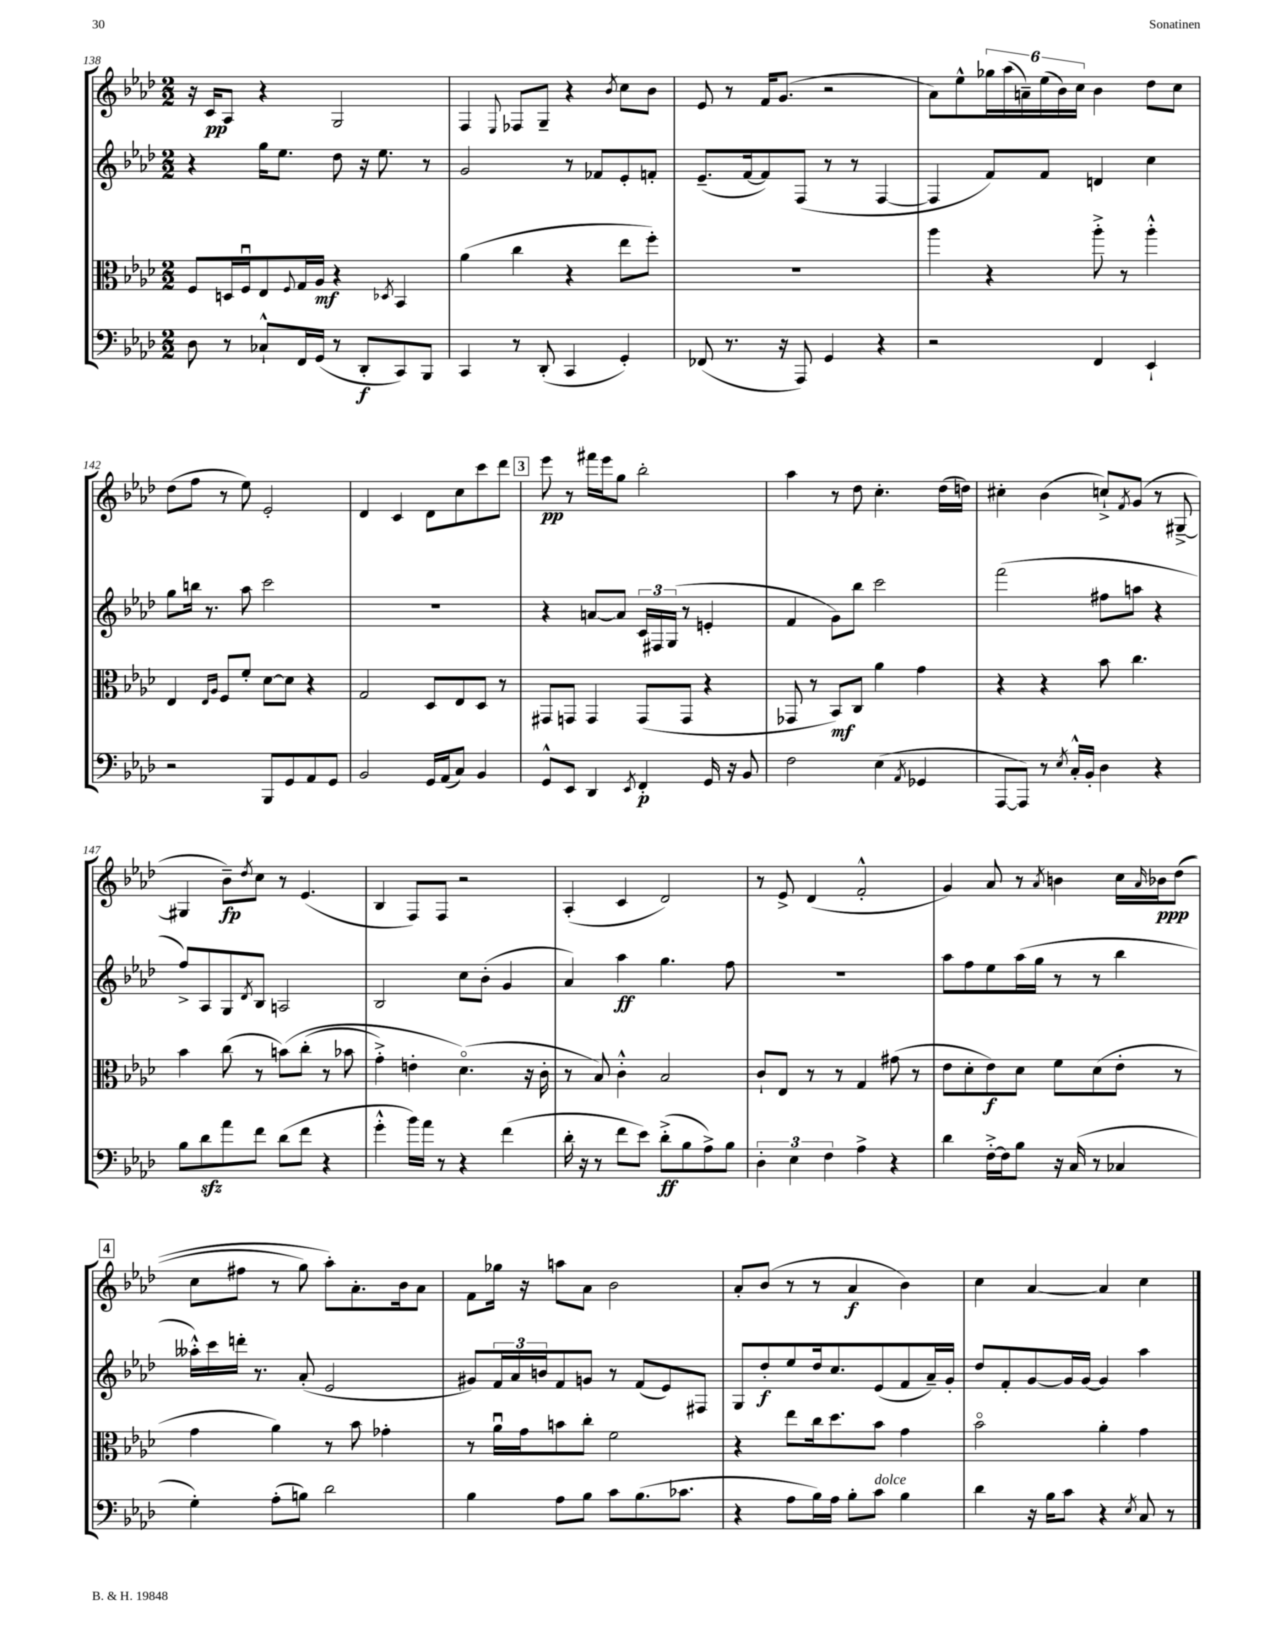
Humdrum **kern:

**kern	**dynam	**kern	**dynam	**kern	**dynam	**kern	**dynam
*part4	*part4	*part3	*part3	*part2	*part2	*part1	*part1
*staff4	*staff4	*staff3	*staff3	*staff2	*staff2	*staff1	*staff1
*clefF4	*	*clefC3	*	*clefG2	*	*clefG2	*
*k[b-e-a-d-]	*	*k[b-e-a-d-]	*	*k[b-e-a-d-]	*	*k[b-e-a-d-]	*
*M2/2	*	*M2/2	*	*M2/2	*	*M2/2	*
=138	=138	=138	=138	=138	=138	=138	=138
8D-\	.	8F/L	.	4r	.	16r	.
.	.	.	.	.	.	16c/KL	pp
8r	.	16Dn/L	.	.	.	8A-/J	.
.	.	16Fu/J	.	.	.	.	.
8C-X`^^/L	.	8E-/	.	16gg\KL	.	4r	.
.	.	.	.	8.ee-\J	.	.	.
.	.	8qqF/	.	.	.	.	.
16FF/L	.	16G/L	.	.	.	.	.
(16GG/JJ	.	16A-/JJ	mf	.	.	.	.
8r	.	4r	.	8dd-\	.	2G/	.
8DD-'/L	f	.	.	16r	.	.	.
.	.	.	.	8.ee-\	.	.	.
.	.	8qD-X/	.	.	.	.	.
8CC/)	.	4BB-/	.	.	.	.	.
8BBB-/J	.	.	.	8r	.	.	.
=139	=139	=139	=139	=139	=139	=139	=139
4CC/	.	(4a-\	.	2g/	.	4F/	.
.	.	.	.	.	.	8qqE-/	.
8r	.	4cc\	.	.	.	8F-X/L	.
(8DD-'/	.	.	.	.	.	8G~/J	.
4CC/	.	4r	.	8r	.	4r	.
.	.	.	.	8f-X/L	.	.	.
.	.	.	.	.	.	8qb-/	.
4GG'/)	.	8ee-\L	.	8e-'/	.	8cc\L	.
.	.	8ff'\J)	.	8fn'/J	.	8b-\J	.
=140	=140	=140	=140	=140	=140	=140	=140
(8FF-X/	.	1r	.	(8.e-~/L	.	8e-/	.
8.r	.	.	.	.	.	8r	.
.	.	.	.	[16f/k	.	.	.
.	.	.	.	8f/])	.	16f/KL	.
16r	.	.	.	.	.	(8.g/J	.
8AAA-/)	.	.	.	(8F/J	.	.	.
4GG/	.	.	.	8r	.	2r	.
.	.	.	.	8r	.	.	.
4r	.	.	.	[4F/	.	.	.
=141	=141	=141	=141	=141	=141	=141	=141
2r	.	4aa-\	.	4F/]	.	8a-\L)	.
.	.	.	.	.	.	8ee-^^\	.
.	.	4r	.	8f/L)	.	24gg-X\L	.
.	.	.	.	.	.	(24aa-\	.
.	.	.	.	.	.	24an~\)	.
.	.	.	.	8f/J	.	(24ee-\	.
.	.	.	.	.	.	24b-\)	.
.	.	.	.	.	.	24cc\JJ	.
4FF/	.	8aa-'^\	.	4dn/	.	4b-\	.
.	.	8r	.	.	.	.	.
4EE-`/	.	4aa-'^^\	.	4cc\	.	8dd-\L	.
.	.	.	.	.	.	8cc\J	.
!!LO:LB:g=z
=142	=142	=142	=142	=142	=142	=142	=142
2r	.	4E-/	.	8gg\L	.	(8dd-\L	.
.	.	.	.	16bbn\Jk	.	8ff\J	.
.	.	.	.	8.r	.	.	.
.	.	16qqE-/LL	.	.	.	.	.
.	.	16qqA-/JJ	.	.	.	.	.
.	.	8F/L	.	.	.	8r	.
.	.	8f'/J	.	8aa-\	.	8ee-\)	.
8BBB-/L	.	[8d-\L	.	2ccc\	.	2e-'/	.
8GG/	.	8d-\J]	.	.	.	.	.
8AA-/	.	4r	.	.	.	.	.
8GG/J	.	.	.	.	.	.	.
=143	=143	=143	=143	=143	=143	=143	=143
2BB-/	.	2G/	.	1r	.	4d-/	.
.	.	.	.	.	.	4c/	.
16GG/LL	.	8D-/L	.	.	.	8d-\L	.
(16AA-/J	.	.	.	.	.	.	.
8C/J)	.	8E-/	.	.	.	8cc\	.
4BB-/	.	8D-/J	.	.	.	8ccc\	.
.	.	8r	.	.	.	8ddd-\J	.
!!LO:REH:place=s1:t=3
=144	=144	=144	=144	=144	=144	=144	=144
8GG^^/L	.	8GG#X/L	.	4r	.	8eee-\	pp
8EE-/J	.	8GGn/J	.	.	.	8r	.
4DD-/	.	4GG/	.	[8an/L	.	16fff#X\LL	.
.	.	.	.	.	.	16eee-\J	.
.	.	.	.	8a/J]	.	8gg\J	.
8qEE-/	.	.	.	.	.	.	.
4FF'/	p	(8GG/L	.	24c/LL	.	2bb-'\	.
.	.	.	.	24F#X/	.	.	.
.	.	.	.	(24G/JJ	.	.	.
.	.	8GG/J	.	8r	.	.	.
16GG/	.	4r	.	4en'/	.	.	.
16r	.	.	.	.	.	.	.
8BB-/	.	.	.	.	.	.	.
=145	=145	=145	=145	=145	=145	=145	=145
2F\	.	8GG-X/	.	4f/	.	4aa-\	.
.	.	8r	.	.	.	.	.
.	.	8BB-/L)	mf	8g\L)	.	8r	.
.	.	8C/J	.	8bb-\J	.	8dd-\	.
(4E-\	.	4a-\	.	2ccc\	.	4.cc'\	.
8qAA-/	.	.	.	.	.	.	.
4GG-X/	.	4g\	.	.	.	.	.
.	.	.	.	.	.	(16dd-\LL	.
.	.	.	.	.	.	16ddn\JJ)	.
=146	=146	=146	=146	=146	=146	=146	=146
[8AAA-/L	.	4r	.	(2fff\	.	4cc#X'\	.
8AAA-/J])	.	.	.	.	.	.	.
8r	.	4r	.	.	.	(4b-\	.
8qE-/	.	.	.	.	.	.	.
16C'^^/LL	.	.	.	.	.	.	.
16BB-'/JJ	.	.	.	.	.	.	.
4D-\	.	8b-\	.	8ff#X\L	.	8ccn`^/L)	.
.	.	.	.	.	.	8qf/	.
.	.	4.cc\	.	8aan\J	.	(8g/J	.
4r	.	.	.	4r	.	8r	.
.	.	.	.	.	.	[8G#X~^/	.
!!LO:LB:g=z
=147	=147	=147	=147	=147	=147	=147	=147
8B-\L	.	4b-\	.	8ff^/L)	.	4G#X/]	.
8d-zz\	.	.	.	8A-/	.	.	.
8a-\	.	(8cc\	.	8G/	.	8b-~\L)	fp
.	.	.	.	8qd-/	.	8qdd-/	.
8f\J	.	8r	.	8B-/J	.	8cc\J	.
(8d-\L	.	(8bn\L)	.	2An/	.	8r	.
8f\J	.	(8cc'\J	.	.	.	(4.e-/	.
4r	.	8r	.	.	.	.	.
.	.	8b-X\	.	.	.	.	.
=148	=148	=148	=148	=148	=148	=148	=148
4g'^^\	.	4g'^\)	.	2B-/	.	4B-/	.
16b-\LL)	.	4en'\	.	.	.	8F/L)	.
16a-\JJ	.	.	.	.	.	.	.
8r	.	.	.	.	.	8F/J	.
4r	.	(4.d-\)	.	8cc\L	.	2r	.
.	.	.	.	(8b-'\J	.	.	.
(4f\	.	.	.	4g/	.	.	.
.	.	16r	.	.	.	.	.
.	.	16c'\	.	.	.	.	.
=149	=149	=149	=149	=149	=149	=149	=149
16d-'\	.	8r	.	4a-/)	.	(4A-'/	.
16r	.	.	.	.	.	.	.
8r	.	8B-/)	.	.	.	.	.
8f\L	.	4c'^^\	.	4aa-\	ff	4c/	.
8e-\J)	.	.	.	.	.	.	.
(8d-'^\L	ff	2B-/	.	4.gg\	.	2d-/)	.
8B-\	.	.	.	.	.	.	.
8A-^\)	.	.	.	.	.	.	.
8B-\J	.	.	.	8ff\	.	.	.
=150	=150	=150	=150	=150	=150	=150	=150
6D-'\	.	8c`/L	.	1r	.	8r	.
.	.	8E-/J	.	.	.	8e-^/	.
6E-\	.	.	.	.	.	.	.
.	.	8r	.	.	.	(4d-/	.
6F\	.	.	.	.	.	.	.
.	.	8r	.	.	.	.	.
4A-^\	.	4G/	.	.	.	2f'^^/	.
4r	.	(8g#X\	.	.	.	.	.
.	.	8r	.	.	.	.	.
=151	=151	=151	=151	=151	=151	=151	=151
4d-\	.	8e-\L	.	8aa-\L	.	4g/)	.
.	.	8d-'\	.	8ff\	.	.	.
[16F'^\LL	.	8e-\)	f	8ee-\	.	8a-/	.
16F\J]	.	.	.	.	.	.	.
8B-\J	.	8d-\J	.	(16aa-\L	.	8r	.
.	.	.	.	16gg\JJ	.	.	.
.	.	.	.	.	.	8qa-/	.
16r	.	8f\L	.	8r	.	4bn\	.
(16C/	.	.	.	.	.	.	.
8r	.	(8d-\	.	8r	.	.	.
4C-X/	.	8e-'\J	.	4bb-\	.	16cc\LL	.
.	.	.	.	.	.	16qqa-/	.
.	.	.	.	.	.	16b-X\J	ppp
.	.	8r	.	.	.	((8dd-\J	.
!!LO:LB:g=z
!!LO:REH:place=s1:t=4
=152	=152	=152	=152	=152	=152	=152	=152
4G'\)	.	4g\	.	16aa--X'^^\LL)	.	8cc\L	.
.	.	.	.	16ccc\	.	.	.
.	.	.	.	16dddn'\JJ	.	8ff#X\J	.
.	.	.	.	8.r	.	.	.
(8A-'\L	.	4a-\)	.	.	.	8r	.
8Bn\J)	.	.	.	(8a-'/	.	8gg\)	.
2d-\	.	8r	.	2e-/	.	8aa-'\L)	.
.	.	8b-\	.	.	.	8.a-'\	.
.	.	4g-X'\	.	.	.	.	.
.	.	.	.	.	.	16b-\k	.
.	.	.	.	.	.	8a-\J	.
=153	=153	=153	=153	=153	=153	=153	=153
4B-\	.	8r	.	8g#X/L)	.	8f\L	.
.	.	16a-u\LL	.	24f/L	.	16gg-X\Jk	.
.	.	.	.	24a-/	.	.	.
.	.	16g\J	.	.	.	16r	.
.	.	.	.	24bn/J	.	.	.
8A-\L	.	8bn\	.	8f/	.	8aan\L	.
8B-\J	.	8cc'\J	.	8gn/J	.	8a-\J	.
8c\L	.	2f\	.	8r	.	2b-\	.
(8.B-\	.	.	.	(8f/L	.	.	.
.	.	.	.	8e-/)	.	.	.
8.c-X\J	.	.	.	.	.	.	.
.	.	.	.	8F#X/J	.	.	.
=154	=154	=154	=154	=154	=154	=154	=154
4r	.	4r	.	8G/L	.	8a-'/L	.
.	.	.	.	8dd-'/	f	(8b-/J	.
8A-\L	.	8ee-\L	.	8ee-/	.	8r	.
16B-\L)	.	16cc\k	.	16dd-/k	.	8r	.
16A-\JJ	.	8.dd-\	.	8.cc/	.	.	.
8B-'\L	.	.	.	.	.	4a-/	f
!LO:TX:a:i:t=dolce	!	!	!	!	!	!	!
8c\J	.	8b-\J	.	(8e-/	.	.	.
4B-\	.	4g\	.	8f/	.	4b-\)	.
.	.	.	.	16a-~/L)	.	.	.
.	.	.	.	16g'/JJ	.	.	.
=155	=155	=155	=155	=155	=155	=155	=155
4d-\	.	2b-\	.	8dd-/L	.	4cc\	.
.	.	.	.	8f'/	.	.	.
16r	.	.	.	[8g/	.	[4a-/	.
16B-\KL	.	.	.	.	.	.	.
8c\J	.	.	.	16g/L]	.	.	.
.	.	.	.	[16g/JJ	.	.	.
4r	.	4a-'\	.	4g/]	.	4a-/]	.
8qE-/	.	.	.	.	.	.	.
8C/	.	4g\	.	4aa-\	.	4cc\	.
8r	.	.	.	.	.	.	.
==	==	==	==	==	==	==	==
*-	*-	*-	*-	*-	*-	*-	*-
